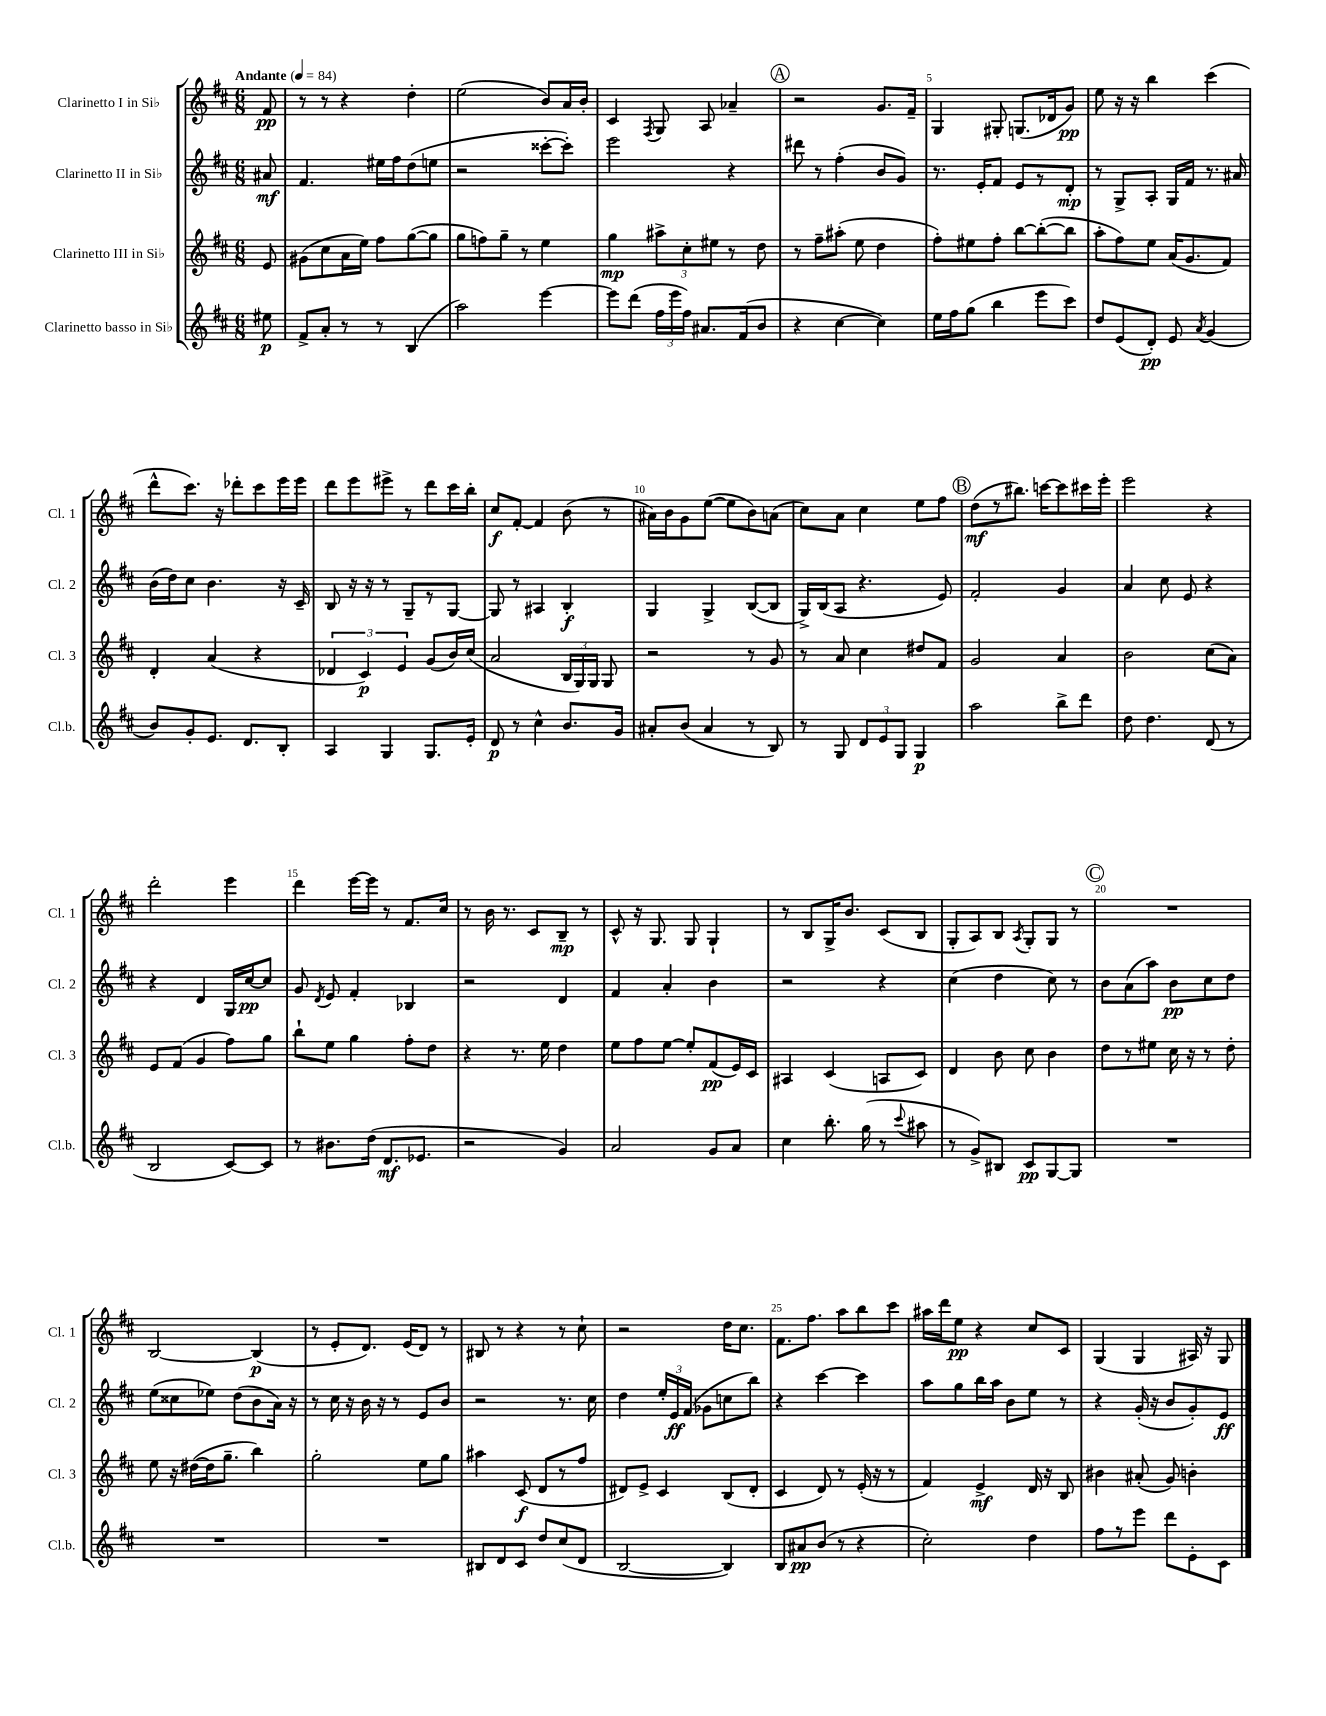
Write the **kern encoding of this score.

**kern	**kern	**kern	**kern
*staff4	*staff3	*staff2	*staff1
*clefG2	*clefG2	*clefG2	*clefG2
*k[f#c#]	*k[f#c#]	*k[f#c#]	*k[f#c#]
*M6/8	*M6/8	*M6/8	*M6/8
*MM84	*MM84	*MM84	*MM84
8ee#\	8e/	8a#/	8f#/
=	=	=	=
8f#^/L	(8g#\L	4.f#/	8r
8a'/J	8cc#\	.	8r
8r	16a\L	.	4r
.	16ee\JJ)	.	.
8r	8ff#\L	16ee#\LL	.
.	.	16ff#\J	.
(4B/	([8gg\	(8dd\	4dd'\
.	8gg\]J	8ee\J	.
=	=	=	=
2aa\)	8gg\L	2r	(2ee\
.	8ff\)	.	.
.	8gg~\J	.	.
.	8r	.	.
[4eee\	4ee\	[8ccc##'\L	8b/L)
.	.	8ccc##'\]J)	16a/L
.	.	.	16b'/JJ
=	=	=	=
8eee\]L	4gg\	2eee\	4c#/
(8ddd\J	.	.	.
.	.	.	8qF#/
24ff#\LL	12aa#^\L	.	8G/
24eee\	.	.	.
24ff#\JJ)	12cc#'\	.	.
8.a#/L	.	.	8A/
.	12ee#\J	.	.
.	8r	4r	4a-~/
(16f#/k	.	.	.
8b/J	8dd\	.	.
=	=	=	=
4r	8r	8ddd#\	2r
.	8ff#~\L	8r	.
[4cc#\	(8aa#'\J	(4ff#'\	.
.	8ee\	.	.
4cc#\])	4dd\	8b/L	8.g/L
.	.	8g/J)	.
.	.	.	16f#~/Jk
=	=	=	=
16ee\LL	8ff#'\L)	8.r	4G/
16ff#\J	.	.	.
(8gg\J	8ee#\	.	.
.	.	16e'/LK	.
4bb\	8ff#'\J	8f#/J	8G#'/
.	[8bb\L	8e/L	(8.G/L
8eee\L	(8bb'\_	8r	.
.	.	.	16d-/k
8ccc#\J)	8bb\]J	8d'/J	8g/J)
=	=	=	=
8dd/L	8aa'\L	8r	8ee\
(8e/	8ff#\)	8G^/L	16r
.	.	.	16r
8d'/J)	8ee\J	8A'/J	4bb\
8e/	(16a/LK	16G/LL	.
.	8.g/	16f#/JJ	.
8qa/	.	.	.
(4g/	.	8.r	(4ccc#\
.	8f#/J)	.	.
.	.	16a#/	.
=	=	=	=
8b/L)	4d'/	(16b\LL	8ddd^^\L
.	.	16dd\J)	.
8g'/	.	8cc#\J	8.ccc#\J)
8.e/J	(4a/	4.b\	.
.	.	.	16r
.	.	.	8ddd-'\L
8.d/L	.	.	.
.	4r	.	8ccc#\
8B'/J	.	16r	16eee\L
.	.	16c#~/	16eee\JJ
=	=	=	=
4A/	6d-/	8B/	8ddd\L
.	.	16r	8eee\
.	6c#/)	.	.
.	.	16r	.
4G/	.	8r	8eee#^\J
.	6e/	.	.
.	.	8G~/L	8r
8.G/L	(8g/L	8r	8ddd\L
.	16b/L)	[8G/J	16ccc#\L
16e'/Jk	(16cc#/JJ	.	16bb'\JJ
=	=	=	=
8d/	2a/	8G/]	8cc#/L
8r	.	8r	[8f#'/J
4cc#^^\	.	4A#/	4f#/]
8.b/L	24B/LL	4B'/	(8b\
.	24G/)	.	.
.	24G/JJ	.	.
.	8G/	.	8r
16g/Jk	.	.	.
=	=	=	=
8a#'/L	2r	4G/	16a#\LL)
.	.	.	16b\J
(8b/J	.	.	8g\
4a#/	.	4G^/	([8ee\J
.	.	.	8ee\]L
8r	8r	([8B/L	8b\)
8B/)	8g/	8B/]J	(8a\J
=	=	=	=
8r	8r	16G^/LL)	8cc#\L)
.	.	(16B/J	.
8G/	8a/	8A/J	8a\J
12d/L	4cc#\	4.r	4cc#\
12e/	.	.	.
12G/J	.	.	.
4G/	8dd#/L	.	8ee\L
.	8f#/J	8e/)	8ff#\J
=	=	=	=
2aa\	2g/	2f#'/	(8dd\L
.	.	.	8r
.	.	.	8.bb#\J)
.	.	.	[16ccc\LK
8bb^\L	4a/	4g/	8ccc\]
8ddd\J	.	.	16ccc#\L
.	.	.	16eee'\JJ
=	=	=	=
8dd\	2b\	4a/	2eee\
4.dd\	.	.	.
.	.	8cc#\	.
.	.	8e/	.
(8d/	(8cc#\L	4r	4r
8r	8a\J)	.	.
=	=	=	=
2B/	8e/L	4r	2ddd'\
.	(8f#/J	.	.
.	4g/	4d/	.
[8c#/L)	8ff#\L)	16G/LL	4eee\
.	.	[16cc#/J	.
8c#/]J	8gg\J	8cc#/]J	.
=	=	=	=
8r	8bb`\L	8g/	4ddd\
.	.	8qd/	.
8.b#\L	8ee\J	8e/	.
.	4gg\	4f#'/	[16eee\LL
(16dd\Jk	.	.	16eee\]JJ
8.d/L	.	.	8r
.	8ff#'\L	4B-/	8.f#/L
8.e-/J	.	.	.
.	8dd\J	.	.
.	.	.	16cc#/Jk
=	=	=	=
2r	4r	2r	8r
.	.	.	16b\
.	.	.	8.r
.	8.r	.	.
.	.	.	8c#/L
.	16ee\	.	.
4g/)	4dd\	4d/	8B~/J
.	.	.	8r
=	=	=	=
2a/	8ee\L	4f#/	8c#^^/
.	8ff#\	.	16r
.	.	.	8.G/
.	[8ee\J	4a'/	.
.	8ee'/]L	.	8G/
8g/L	(8f#/	4b\	4G`/
8a/J	16e/L)	.	.
.	16c#/JJ	.	.
=	=	=	=
4cc#\	4A#/	2r	8r
.	.	.	8B/L
8.bb'\	(4c#/	.	16G^/K
.	.	.	8.b/J
(16gg\	.	.	.
8r	8A/L	4r	(8c#/L
8qqccc#/	.	.	.
8aa#\	8c#/J)	.	8B/J
=	=	=	=
8r	4d/	(4cc#\	8G'/L
8g^/L)	.	.	8A/)
8B#/J	8b\	4dd\	8B/J
.	.	.	8qA/
8c#/L	8cc#\	.	8G'/L
[8G/	4b\	8cc#\)	8G/J
8G/]J	.	8r	8r
=	=	=	=
2.r	8dd\L	8b\L	2.r
.	8r	(8a\	.
.	8ee#\J	8aa\J)	.
.	16cc#\	8b\L	.
.	16r	.	.
.	8r	8cc#\	.
.	8dd'\	8dd\J	.
=	=	=	=
2.r	8ee\	(8ee\L	[2B/
.	16r	8cc##\	.
.	([16dd#\LL	.	.
.	16dd#\]J	8ee-\J)	.
.	8.gg~\J	.	.
.	.	(8dd\L	.
.	4bb\)	8b\	(4B/]
.	.	16a\Jk)	.
.	.	16r	.
=	=	=	=
2.r	2gg'\	8r	8r
.	.	16cc#\	8e'/L
.	.	16r	.
.	.	16b\	8.d/J)
.	.	16r	.
.	.	8r	.
.	.	.	(16e/LK
.	8ee\L	8e/L	8d/J)
.	8gg\J	8b/J	8r
=	=	=	=
8B#/L	4aa#\	2r	8B#/
8d/	.	.	8r
8c#/J	(8c#/	.	4r
8dd/L	8d/L	.	.
(8cc#/	8r	8.r	8r
8d/J	8ff#/J	.	8cc#`\
.	.	16cc#\	.
=	=	=	=
[2B/	8d#/L)	4dd\	2r
.	8e^/J	.	.
.	4c#/	24ee'/LL	.
.	.	24e/	.
.	.	(24f#/JJ	.
.	.	8g-\L	.
4B/])	(8B/L	8cc\	16dd\LK
.	.	.	8.cc#\J
.	8d#'/J	8bb\J)	.
=	=	=	=
8B/L	4c#/	4r	8.f#\L
8a#/	.	.	.
.	.	.	8.ff#\J
(8b/J	8d/)	[4ccc#\	.
8r	8r	.	8aa\L
4r	(16e'/	4ccc#\]	8bb\
.	16r	.	.
.	8r	.	8ccc#\J
=	=	=	=
2cc#'\)	4f#/)	8aa\L	16aa#\LL
.	.	.	16ddd\J
.	.	8gg\	8ee\J
.	4e^/	16bb\L	4r
.	.	16aa\JJ	.
.	.	8b\L	.
4dd\	16d/	8ee\J	8cc#/L
.	16r	.	.
.	8B/	8r	8c#/J
=	=	=	=
8ff#\L	4b#\	4r	(4G/
8r	.	.	.
8eee\J	(8a#'/	(16g'/	4G/
.	.	16r	.
8ddd\L	8g/)	8b/L	.
8e'\	4b'\	8g'/)	16A#/)
.	.	.	16r
8c#\J	.	8e/J	8G/
==	==	==	==
*-	*-	*-	*-
